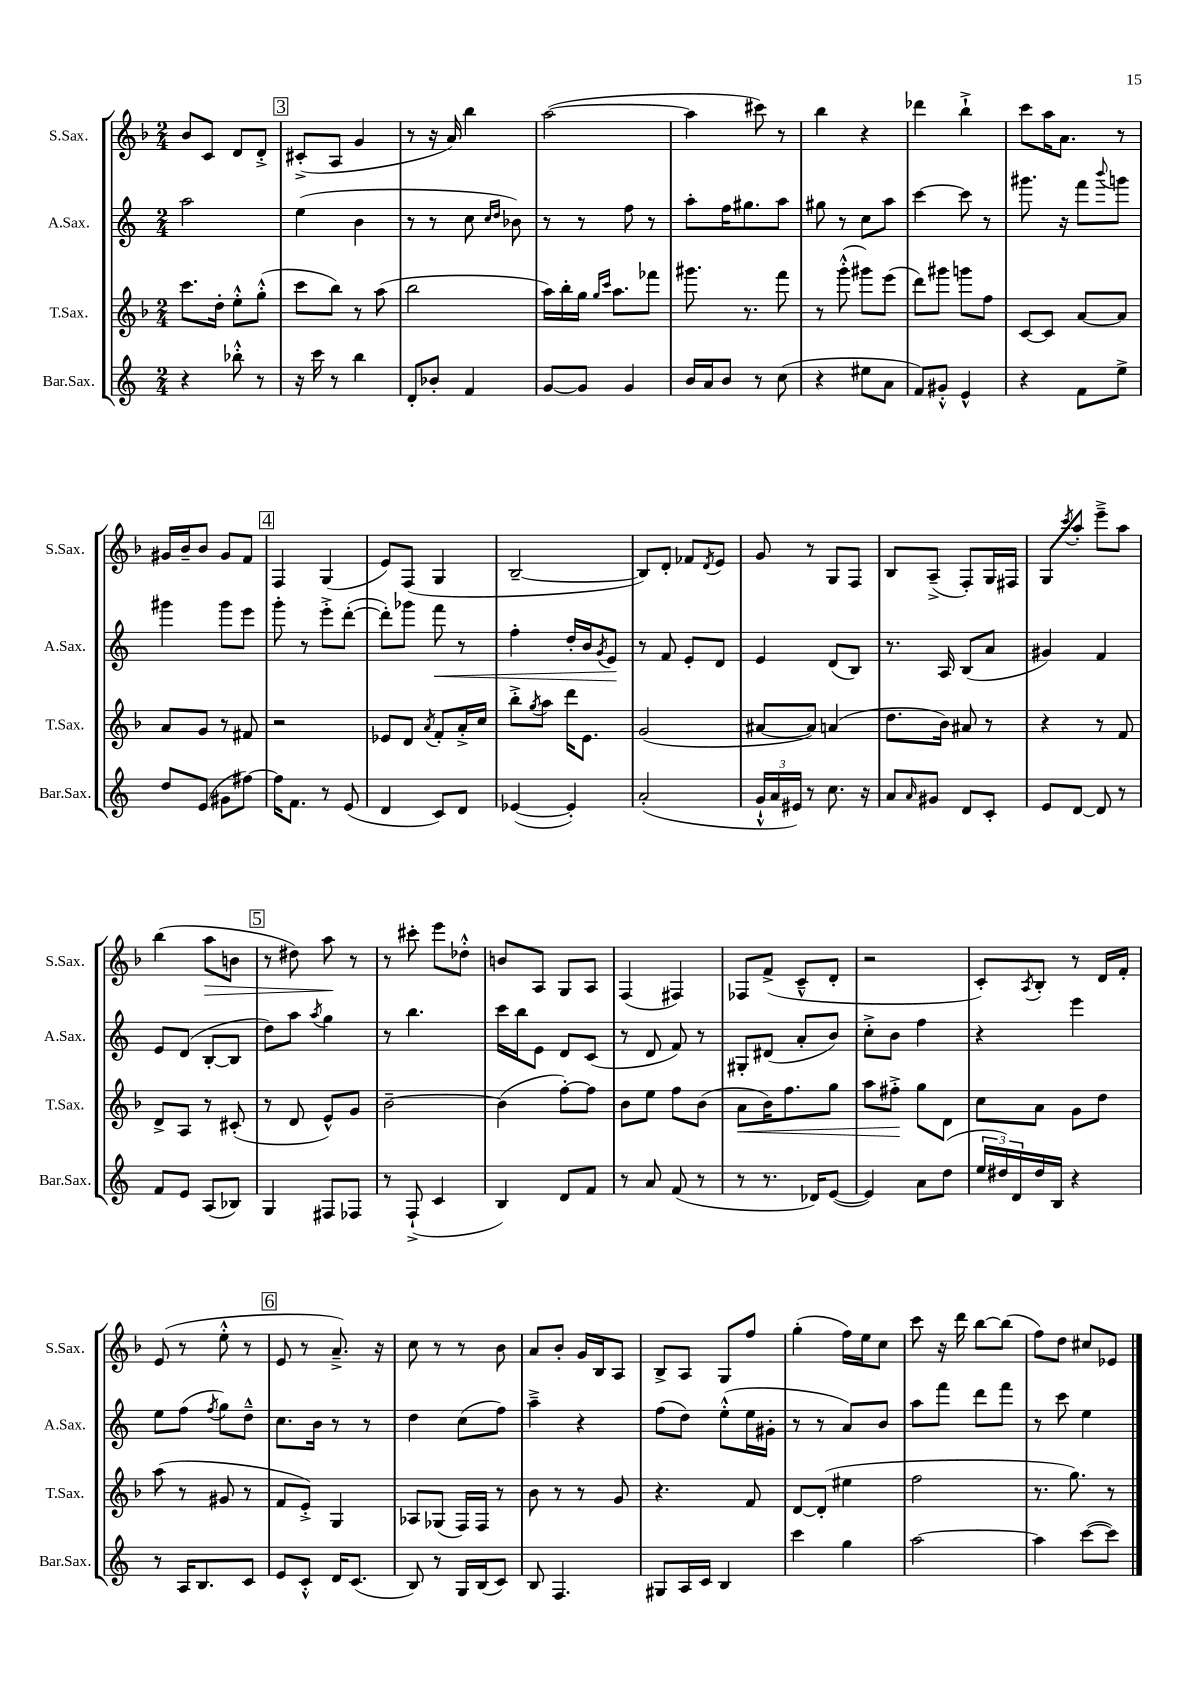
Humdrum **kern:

**kern	**kern	**dynam	**kern	**dynam	**kern	**dynam
*part4	*part3	*part3	*part2	*part2	*part1	*part1
*staff4	*staff3	*staff3	*staff2	*staff2	*staff1	*staff1
*I"Bar.Sax.	*I"T.Sax.	*	*I"A.Sax.	*	*I"S.Sax.	*
*I'Bar.Sax.	*I'T.Sax.	*	*I'A.Sax.	*	*I'S.Sax.	*
*clefG2	*clefG2	*	*clefG2	*	*clefG2	*
*k[]	*k[b-]	*	*k[]	*	*k[b-]	*
*M2/4	*M2/4	*	*M2/4	*	*M2/4	*
=20	=20	=20	=20	=20	=20	=20
4r	8.ccc\L	.	2aa\	.	8b-/L	.
.	.	.	.	.	8c/J	.
.	16dd'\Jk	.	.	.	.	.
8bb-X'^^\	8ee'^^\L	.	.	.	8d/L	.
8r	(8gg'^^\J	.	.	.	8d'^/J	.
!!LO:REH:place=s1:t=3
=21	=21	=21	=21	=21	=21	=21
16r	8ccc\L	.	(4ee\	.	(8c#X'^/L	.
16ccc\	.	.	.	.	.	.
8r	8bb-\J)	.	.	.	8A/J	.
4bb\	8r	.	4b\	.	4g/	.
.	(8aa\	.	.	.	.	.
=22	=22	=22	=22	=22	=22	=22
8d'/L	2bb-\	.	8r	.	8r	.
8b-X'/J	.	.	8r	.	16r	.
.	.	.	.	.	16a/)	.
4f/	.	.	8cc\	.	4bb-\	.
.	.	.	16qqcc/LL	.	.	.
.	.	.	16qqdd/JJ	.	.	.
.	.	.	8b-X\)	.	.	.
=23	=23	=23	=23	=23	=23	=23
[8g/L	16aa\LL)	.	8r	.	([2aa\	.
.	16bb-'\	.	.	.	.	.
8g/J]	16gg\JJ	.	8r	.	.	.
.	16qqgg/LL	.	.	.	.	.
.	16qqccc/JJ	.	.	.	.	.
.	8.aa\L	.	.	.	.	.
4g/	.	.	8ff\	.	.	.
.	8fff-X\J	.	8r	.	.	.
=24	=24	=24	=24	=24	=24	=24
16b/LL	8.ggg#X\	.	8aa'\L	.	4aa\]	.
16a/J	.	.	.	.	.	.
8b/J	.	.	16ff\K	.	.	.
.	8.r	.	8.gg#X\	.	.	.
8r	.	.	.	.	8ccc#X\)	.
(8cc\	8fff\	.	8aa\J	.	8r	.
=25	=25	=25	=25	=25	=25	=25
4r	8r	.	8gg#X\	.	4bb-\	.
.	(8ggg'^^\	.	8r	.	.	.
8ee#X\L	8ggg#X\L)	.	8cc\L	.	4r	.
8a\J	(8eee\J	.	8aa\J	.	.	.
=26	=26	=26	=26	=26	=26	=26
8f/L)	8ddd\L)	.	[4ccc\	.	4ddd-X\	.
8g#X'^^/J	8ggg#X\J	.	.	.	.	.
4e^^/	8gggn\L	.	8ccc\]	.	4bb-`^\	.
.	8ff\J	.	8r	.	.	.
=27	=27	=27	=27	=27	=27	=27
4r	[8c/L	.	8.ggg#X\	.	8ccc\L	.
.	8c/J]	.	.	.	16aa\K	.
.	.	.	16r	.	8.a\J	.
8f\L	[8a/L	.	8fff\L	.	.	.
.	.	.	8qqbbb/	.	.	.
8ee^\J	8a/J]	.	8gggn\J	.	8r	.
!!LO:LB:g=z
=28	=28	=28	=28	=28	=28	=28
8dd/L	8a/L	.	4ggg#X\	.	16g#X/LL	.
.	.	.	.	.	16b-~/J	.
(8e/J	8g/J	.	.	.	8b-/J	.
8g#X\L	8r	.	8ggg#\L	.	8g#/L	.
[8ff#X\J)	8f#X/	.	8eee\J	.	8f/J	.
!!LO:REH:place=s1:t=4
=29	=29	=29	=29	=29	=29	=29
16ff#\KL]	2r	.	8ggg'\	.	4F/	.
8.f\J	.	.	.	.	.	.
.	.	.	8r	.	.	.
8r	.	.	8eee'^\L	.	(4G/	.
(8e/	.	.	([8ddd'\J	.	.	.
=30	=30	=30	=30	=30	=30	=30
4d/	8e-X/L	.	8ddd'\L])	.	8e/L)	.
.	8d/J	.	8ggg-X\J	.	(8F/J	.
.	8qa/	.	.	.	.	.
!	!	!	!	!LO:HP:b	!	!
8c/L)	8f'/L	.	8fff\	<	4G/	.
8d/J	16a'^/L	.	8r	.	.	.
.	16cc/JJ	.	.	.	.	.
=31	=31	=31	=31	=31	=31	=31
([4e-X/	8bb-'^\L	.	4ff'\	.	[2B-~/	.
.	8qgg/	.	.	.	.	.
.	8aa\J	.	.	.	.	.
4e-'/])	16ddd\KL	.	16dd'/LL	.	.	.
.	8.e\J	.	16b/J	.	.	.
.	.	.	8qg/	.	.	.
.	.	.	8e/J	.	.	.
.	.	.	.	[	.	.
=32	=32	=32	=32	=32	=32	=32
(2a'/	(2g/	.	8r	.	8B-/L])	.
.	.	.	8f/	.	8d'/J	.
.	.	.	8e'/L	.	8f-X/L	.
.	.	.	.	.	8qd/	.
.	.	.	8d/J	.	8e/J	.
=33	=33	=33	=33	=33	=33	=33
24g`^^/LL	[8a#X/L	.	4e/	.	8g/	.
24a/	.	.	.	.	.	.
24e#X/JJ)	.	.	.	.	.	.
8r	8a#/J])	.	.	.	8r	.
8.cc\	(4an/	.	(8d/L	.	8G/L	.
.	.	.	8B/J)	.	8F/J	.
16r	.	.	.	.	.	.
=34	=34	=34	=34	=34	=34	=34
8a/L	8.dd\L	.	8.r	.	8B-/L	.
16qqa/	.	.	.	.	.	.
8g#X/J	.	.	.	.	(8A~^/J	.
.	16b-\Jk)	.	16A/	.	.	.
8d/L	8a#X/	.	(8B/L	.	8F'/L)	.
8c'/J	8r	.	8a/J	.	16G/L	.
.	.	.	.	.	16F#X/JJ	.
=35	=35	=35	=35	=35	=35	=35
8e/L	4r	.	4g#X/)	.	8G/L	.
.	.	.	.	.	8qccc/	.
[8d/J	.	.	.	.	8aa'/J	.
8d/]	8r	.	4f/	.	8eee~^\L	.
8r	8f/	.	.	.	8aa\J	.
!!LO:LB:g=z
=36	=36	=36	=36	=36	=36	=36
8f/L	8d^/L	.	8e/L	.	(4bb-\	.
8e/J	8A/J	.	(8d/J	.	.	.
!	!	!	!	!	!	!LO:HP:b
(8A/L	8r	.	[8B'/L	.	8aa\L	>
8B-X/J)	(8c#X'/	.	8B/J]	.	8bn\J	.
!!LO:REH:place=s1:t=5
=37	=37	=37	=37	=37	=37	=37
4G/	8r	.	8dd\L)	.	8r	.
.	8d/	.	8aa\J	.	8dd#X\)	.
.	.	.	8qaa/	.	.	.
8F#X/L	8e^^/L)	.	4gg\	.	8aa\	.
8F-X/J	8g/J	.	.	.	8r	]
=38	=38	=38	=38	=38	=38	=38
8r	[2b-~\	.	8r	.	8r	.
(8F`^/	.	.	4.bb\	.	8ccc#X'\	.
4c/	.	.	.	.	8eee\L	.
.	.	.	.	.	8dd-X'^^\J	.
=39	=39	=39	=39	=39	=39	=39
4B/)	(4b-\]	.	16ccc\LL	.	8bn/L	.
.	.	.	16bb\J	.	.	.
.	.	.	8e\J	.	8A/J	.
8d/L	[8ff'\L)	.	8d/L	.	8G/L	.
8f/J	8ff\J]	.	(8c/J	.	8A/J	.
=40	=40	=40	=40	=40	=40	=40
8r	8b-\L	.	8r	.	(4F/	.
8a/	8ee\J	.	8d/	.	.	.
(8f/	8ff\L	.	8f/)	.	4F#X/)	.
8r	(8b-\J	.	8r	.	.	.
=41	=41	=41	=41	=41	=41	=41
!	!	!LO:HP:b	!	!	!	!
8r	8a\L	<	8G#X'/L	.	8F-X/L	.
8.r	16b-\K)	.	(8d#X/J	.	(8f^/J	.
.	8.ff\	.	.	.	.	.
.	.	.	8a'/L	.	8c~^^/L	.
16d-X/KL)	.	.	.	.	.	.
([8e/J	8gg\J	.	8b/J)	.	8d'/J	.
=42	=42	=42	=42	=42	=42	=42
4e/])	8aa\L	.	8cc'^\L	.	2r	.
.	8ff#X'^\J	.	8b\J	.	.	.
8a\L	8gg\L	[	4ff\	.	.	.
(8dd\J	8d\J	.	.	.	.	.
=43	=43	=43	=43	=43	=43	=43
24ee/LL	8cc\L	.	4r	.	8c'/L)	.
24dd#X/)	.	.	.	.	.	.
24d/	.	.	.	.	.	.
.	.	.	.	.	8qA/	.
16dd#/	8a\J	.	.	.	8B-'/J	.
16B/JJ	.	.	.	.	.	.
4r	8g\L	.	4eee\	.	8r	.
.	8dd\J	.	.	.	16d/LL	.
.	.	.	.	.	16f'/JJ	.
!!LO:LB:g=z
=44	=44	=44	=44	=44	=44	=44
8r	(8aa\	.	8ee\L	.	(8e/	.
16A/KL	8r	.	(8ff\J	.	8r	.
8.B/	.	.	.	.	.	.
.	.	.	8qff/	.	.	.
.	8g#X/	.	8gg\L)	.	8ee'^^\	.
8c/J	8r	.	8dd~^^\J	.	8r	.
!!LO:REH:place=s1:t=6
=45	=45	=45	=45	=45	=45	=45
8e/L	8f/L	.	8.cc\L	.	8e/	.
8c'^^/J	8e'^/J)	.	.	.	8r	.
.	.	.	16b\Jk	.	.	.
16d/KL	4G/	.	8r	.	8.a~^/)	.
(8.c/J	.	.	.	.	.	.
.	.	.	8r	.	.	.
.	.	.	.	.	16r	.
=46	=46	=46	=46	=46	=46	=46
8B/)	8A-X/L	.	4dd\	.	8cc\	.
8r	(8G-X/J	.	.	.	8r	.
16G/LL	16F/LL)	.	(8cc\L	.	8r	.
(16B/J	16F/JJ	.	.	.	.	.
8c/J)	8r	.	8ff\J)	.	8b-\	.
=47	=47	=47	=47	=47	=47	=47
8B/	8b-\	.	4aa~^\	.	8a/L	.
4.F/	8r	.	.	.	8b-'/J	.
.	8r	.	4r	.	16g/LL	.
.	.	.	.	.	16B-/J	.
.	8g/	.	.	.	8A/J	.
=48	=48	=48	=48	=48	=48	=48
8G#X/L	4.r	.	(8ff\L	.	8B-^/L	.
16A/L	.	.	8dd\J)	.	8A/J	.
16c/JJ	.	.	.	.	.	.
4B/	.	.	(8ee'^^\L	.	8G/L	.
.	8f/	.	16ee\L	.	8ff/J	.
.	.	.	16g#X'\JJ	.	.	.
=49	=49	=49	=49	=49	=49	=49
4ccc\	[8d/L	.	8r	.	(4gg'\	.
.	(8d'/J]	.	8r	.	.	.
4gg\	4ee#X\	.	8a/L)	.	16ff\LL)	.
.	.	.	.	.	16ee\J	.
.	.	.	8b/J	.	8cc\J	.
=50	=50	=50	=50	=50	=50	=50
[2aa\	2ff\	.	8aa\L	.	8ccc\	.
.	.	.	8fff\J	.	16r	.
.	.	.	.	.	16ddd\	.
.	.	.	8ddd\L	.	[8bb-\L	.
.	.	.	8fff\J	.	(8bb-\J]	.
=51	=51	=51	=51	=51	=51	=51
4aa\]	8.r	.	8r	.	8ff\L)	.
.	.	.	8ccc\	.	8dd\J	.
.	8.gg\)	.	.	.	.	.
([8ccc\L	.	.	4ee\	.	8cc#X/L	.
8ccc\J])	8r	.	.	.	8e-X/J	.
==	==	==	==	==	==	==
*-	*-	*-	*-	*-	*-	*-
